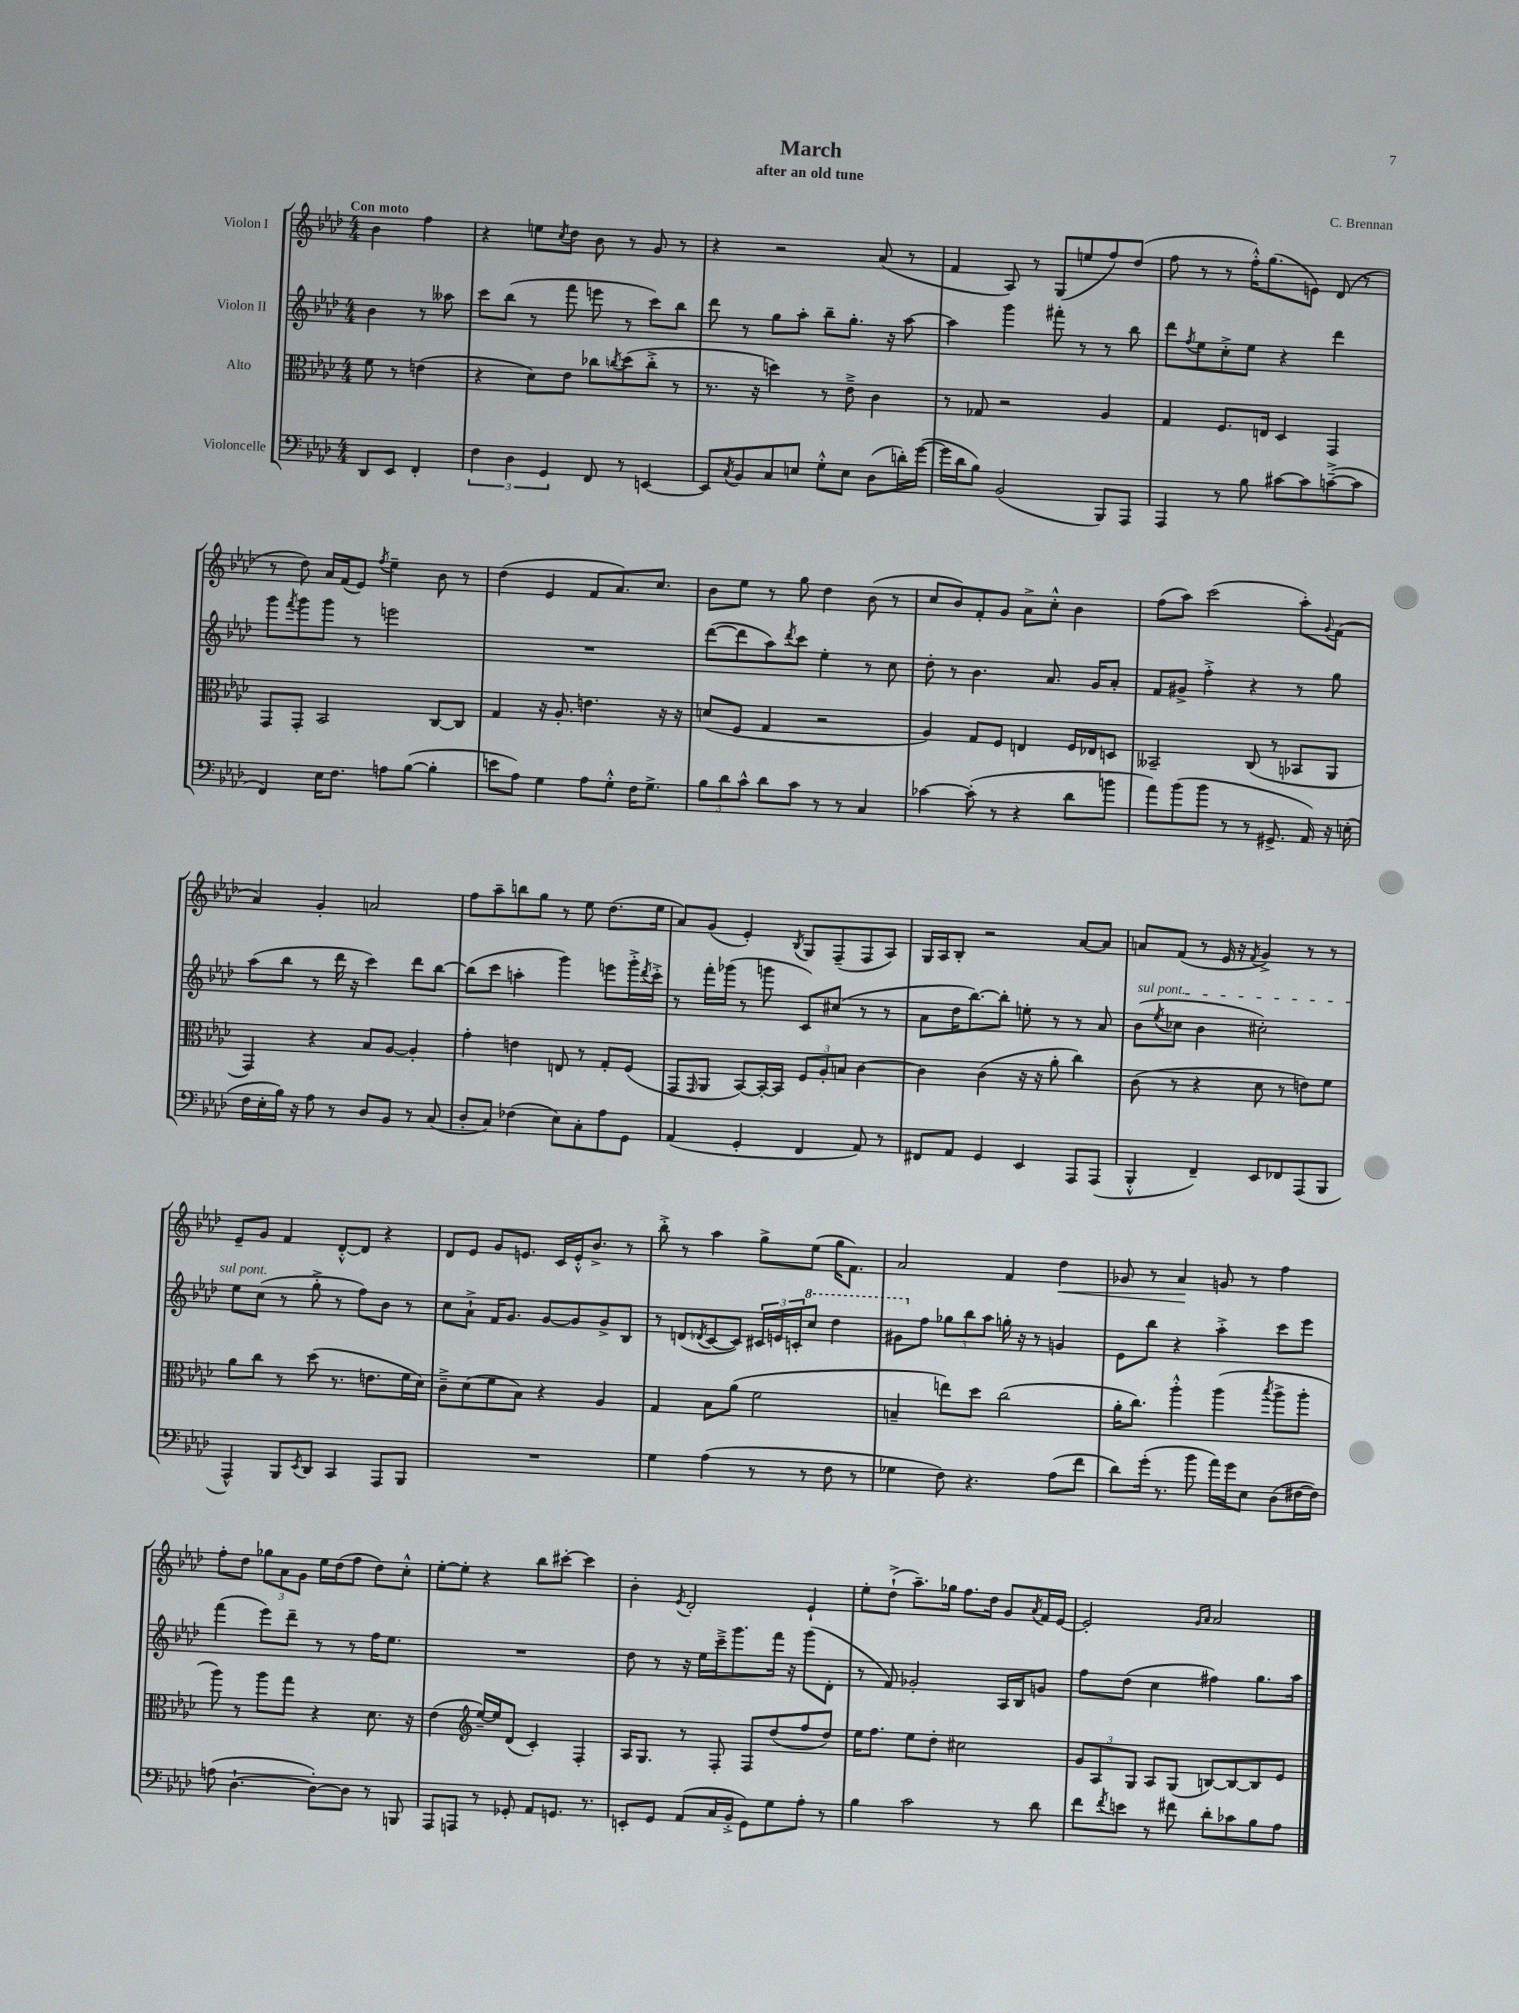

**kern	**kern	**kern	**kern
*staff4	*staff3	*staff2	*staff1
*clefF4	*clefC3	*clefG2	*clefG2
*k[b-e-a-d-]	*k[b-e-a-d-]	*k[b-e-a-d-]	*k[b-e-a-d-]
*M4/4	*M4/4	*M4/4	*M4/4
8DD-	8f	4b-	4b-
8EE-	8r	.	.
4FF'	(4e	8r	4ff
.	.	8aa--	.
=	=	=	=
6F	4r	8ccc	4r
.	.	(8bb-	.
6D-	.	.	.
.	8d-)	8r	8ee
6GG	.	.	.
.	.	.	8qcc
.	8e-	8fff	8dd-
8FF	8cc-	8eee	8b-
.	8qcc	.	.
8r	(8dd-	8r	8r
[4EE	8cc'^	8ccc)	8g
.	8r	8bb-	8r
=	=	=	=
8EE]	8.r	8ddd-	4r
8qC	.	.	.
8BB-	.	8r	.
.	16r	.	.
8C	4dd)	8gg	2r
8E	.	8aa-'	.
8G'^^	8r	8bb-~	.
8E	8e-~^	8.gg'	.
(8D-	4c	.	(8a-
.	.	16r	.
16d')	.	[8aa-	8r
([16g	.	.	.
=	=	=	=
16g]	8r	4aa-]	4f
16d-	.	.	.
8B-)	8G-	.	.
(2BB-	2r	4ggg	8A-)
.	.	.	8r
.	.	8fff#'	(8G
.	.	8r	8ee
8BBB-)	4A-	8r	8ff)
8AAA-	.	8bb-	(8dd-
=	=	=	=
4AAA-	4G	8ddd-	8ff
.	.	8qff	.
.	.	8ee-	8r
8r	8.F	8cc'^	8r
8B-	.	8ee-	16ff'^^)
.	16E	.	(8.gg
[8c#	4D-	4r	.
8c#]	.	.	8e)
([8c~^	4GG	4ddd-	(8d-
8c]	.	.	8r
=	=	=	=
4FF)	8GG	8ggg	8r
.	.	8qfff	.
.	8GG'	8ggg	8dd-)
16E-	2BB-	8ggg	16a-
8.F	.	.	(16f
.	.	8r	8e-)
.	.	.	8qff
8A	.	2eee	4ee-~
([8B-	.	.	.
4B-']	[8C	.	8b-
.	8C]	.	8r
=	=	=	=
8e	4G	1r	(4dd-
8A-)	.	.	.
4G	16r	.	4e-
.	8.A-'	.	.
8A-	4.e	.	8f
8G'^^	.	.	8.a-)
16F	.	.	.
8.G^	.	.	8.cc
.	16r	.	.
.	16r	.	.
=	=	=	=
12B-	(8d	([8ddd-	8b-
12d-	.	.	.
.	8F	8ddd-]	8ee-
12c^^	.	.	.
8d-	4G	8aa-)	8r
.	.	8qddd-	.
8c	.	8ccc	8gg
8r	2r	4ee-'	4dd-
8r	.	.	.
4C	.	8r	(8b-
.	.	8cc	8r
=	=	=	=
[4c-	4A-)	8dd-'	8cc
.	.	8r	8b-)
(8c-']	8G	4.b-	8f'
8r	8F	.	8g
4r	4E	.	8a-^
.	.	8.a-	8cc'^^
8d-	16F	.	4b-
.	16E-	16g	.
8b	8D	8a-'	.
=	=	=	=
8a-)	2BB--~	8f	(8ff
(8b-	.	8g#^	8aa-)
8b-	.	4ff'^	(2ccc
8r	.	.	.
8r	(8C	4r	.
8.GG#^	8r	.	.
.	8BB-	8r	8aa-')
16AA-)	.	.	.
.	.	.	8qqg
16r	8AA-	8gg	(8f
(16E'	.	.	.
=	=	=	=
16F	4GG)	(8aa-	4a-)
16E-'	.	.	.
16B-)	.	8bb-	.
16r	.	.	.
8A-	4r	8r	4g'
8r	.	16ddd-	.
.	.	16r	.
8D-	8B-	4ccc)	2a
8BB-	[8A-	.	.
8r	4A-']	8ddd-	.
(8C	.	[8bb-	.
=	=	=	=
8D-'	4g'	(8bb-]	8ff
8C)	.	8ccc	8aa-~
(4F-	4e	4aa'	8bb
.	.	.	8gg
8E-)	8E	4ggg)	8r
8C'	8r	.	8ee-
8A-	8G'	8eee	(8.dd-
8GG	(8F	16ggg'^	.
.	.	8qddd-	.
.	.	16ccc'^	16ee-
=	=	=	=
(4AA-	8GG	8r	8a-)
.	16qqGG	.	.
.	8AA-	16fff'	(8g
.	.	(16ggg-	.
4GG'	[8BB-)	8r	4e-')
.	16BB-'_	8ggg	.
.	16BB-]	.	.
.	.	.	8qB-
4FF	12F	8c)	8G
.	12A-'	.	.
.	.	(8cc#	(8F~
.	12B	.	.
8AA-)	[4c	8r	8F
8r	.	8r	8A-)
=	=	=	=
8FF#	4c]	8a-	16G
.	.	.	16A-
8AA-	.	16dd-	8B-'
.	.	[8.bb-)	.
4GG	(4c	.	2r
.	.	8bb-']	.
4EE-	16r	8ee'	.
.	16r	.	.
.	8a-'	8r	.
8AAA-	4cc)	8r	[8a-
(8AAA-	.	8a-	8a-]
=	=	=	=
4BBB-'^^	(8c	(8b-	8a
.	.	8qee-	.
.	8r	8cc-	(8f
4FF~)	4r	4b-	8r
.	.	.	16e-
.	.	.	16r
.	.	.	8qf
8EE-	8d-	2cc#')	4g^)
8FF-	8r	.	.
(8AAA-	8e)	.	8r
8BBB-	8f	.	8r
=	=	=	=
4AAA-^^)	8a-	8ee-	8e-~
.	8cc	(8cc	8g
8BBB-	8r	8r	4f
8qEE-	.	.	.
8DD-	(8dd-	8gg'^	.
4CC	8.r	8r	[8d-'^^
.	.	8ff)	8d-]
.	8.e	.	.
8AAA-	.	8b-	4r
8BBB-	16f	8r	.
.	16d-)	.	.
=	=	=	=
1r	8c~^	8cc	8d-
.	(8d-	8a-`^	8e-
.	8f	16f	8g
.	.	8.g	.
.	8B-)	.	8.e
.	4r	[8g	.
.	.	.	16c
.	.	8g]	16e'^^
.	.	.	8.b-^
.	4A-	8g^	.
.	.	8B-	8r
=	=	=	=
4G	4G	8r	8bb-'^
.	.	(8d	8r
.	.	8qd-	.
(4A-	8B-	[8c	4aa-
.	(8a-	8c])	.
8r	2f	24c#	8gg^
.	.	24e	.
.	.	24c'	.
8r	.	8ccc	(8ee-
8F	.	4ddd-	16gg
.	.	.	8.f)
8r	.	.	.
=	=	=	=
4G-	4B~	8gg#	2a-
.	.	8ff	.
8F)	8ee)	12gg-	.
.	.	12bb-	.
4.r	8dd-	.	.
.	.	12aa-	.
.	(2cc	16gg'	4f
.	.	16r	.
.	.	8r	.
(8A-	.	4g	4dd-
8f	.	.	.
=	=	=	=
8d-)	16a-'	8e-	8g-
.	8.cc)	.	.
(16g'	.	8bb-	8r
8.r	.	.	.
.	4aa-'^^	4r	4a-
8b-	.	.	.
16a-)	(4aa-	4aa-'^	8g
16g	.	.	.
8E-	.	.	8r
.	8qbb-	.	.
(8D-	8aa-^	8ccc	4ff
[16F#	8aa-'	8eee-	.
16F#])	.	.	.
=	=	=	=
(8A	8aa-)	(4fff	8ff'
[4.D-`	8r	.	8dd-
.	8aa-	8eee-)	12gg-
.	.	.	12a-
.	8gg	8ddd-~	.
.	.	.	12g
8D-'_)	4r	8r	16ee-
.	.	.	(16dd-
8D-]	.	8r	8ff
8r	8.d-	16ff	8dd-)
.	.	8.ee-	.
8BBB	.	.	8cc'^^
.	16r	.	.
=	=	=	=
8AAA-	(4e-	1r	[8ee-'
8AAA	.	.	8ee-']
*	*clefG2	*	*
8r	[16ee-~)	.	4r
.	16ee-]	.	.
8GG-'	(8d-	.	.
8AA-	4c')	.	8bb-
8.GG	.	.	[8ccc#'
.	4F'	.	4ccc#]
8.r	.	.	.
=	=	=	=
8EE'	16A-	8dd-	4b-'
.	8.G	.	.
8GG	.	8r	.
.	.	.	8qe-
(8AA-	8r	16r	2d-'
.	.	16ee-	.
16C	8F'	16ccc~^	.
16BB-'^	.	8.ggg	.
8GG)	8F	.	.
8G	(8dd-	16fff	.
.	.	16r	.
8A-'	8ff	(8ggg	4e-`
8r	8dd-)	8d-'	.
=	=	=	=
4B-	16ee-	8r	8ee-'
.	8.ff	.	.
.	.	8f)	(8dd-`^
2c	8ee-	2g-'	8.aa-~)
.	8dd-'	.	.
.	.	.	16gg-
.	2cc#	.	8.ff
.	.	.	16dd-
8r	.	16A-	8g
.	.	16B-	.
.	.	.	8qa-
8d-	.	8g	16f
.	.	.	[16e-
=	=	=	=
8f	12g	8ff	2e-']
.	12A-	.	.
8qf	.	.	.
8e	.	(8dd-	.
.	12G	.	.
8r	8A-	4cc	.
8f#	(8G	.	.
.	.	.	16qqg
.	.	.	16qqa-
8d-'	[8B)	4ff#)	2a-
8c-	8B_	.	.
8B-	8B]	8.gg	.
8A-	8e-	.	.
.	.	16aa-	.
==	==	==	==
*-	*-	*-	*-
